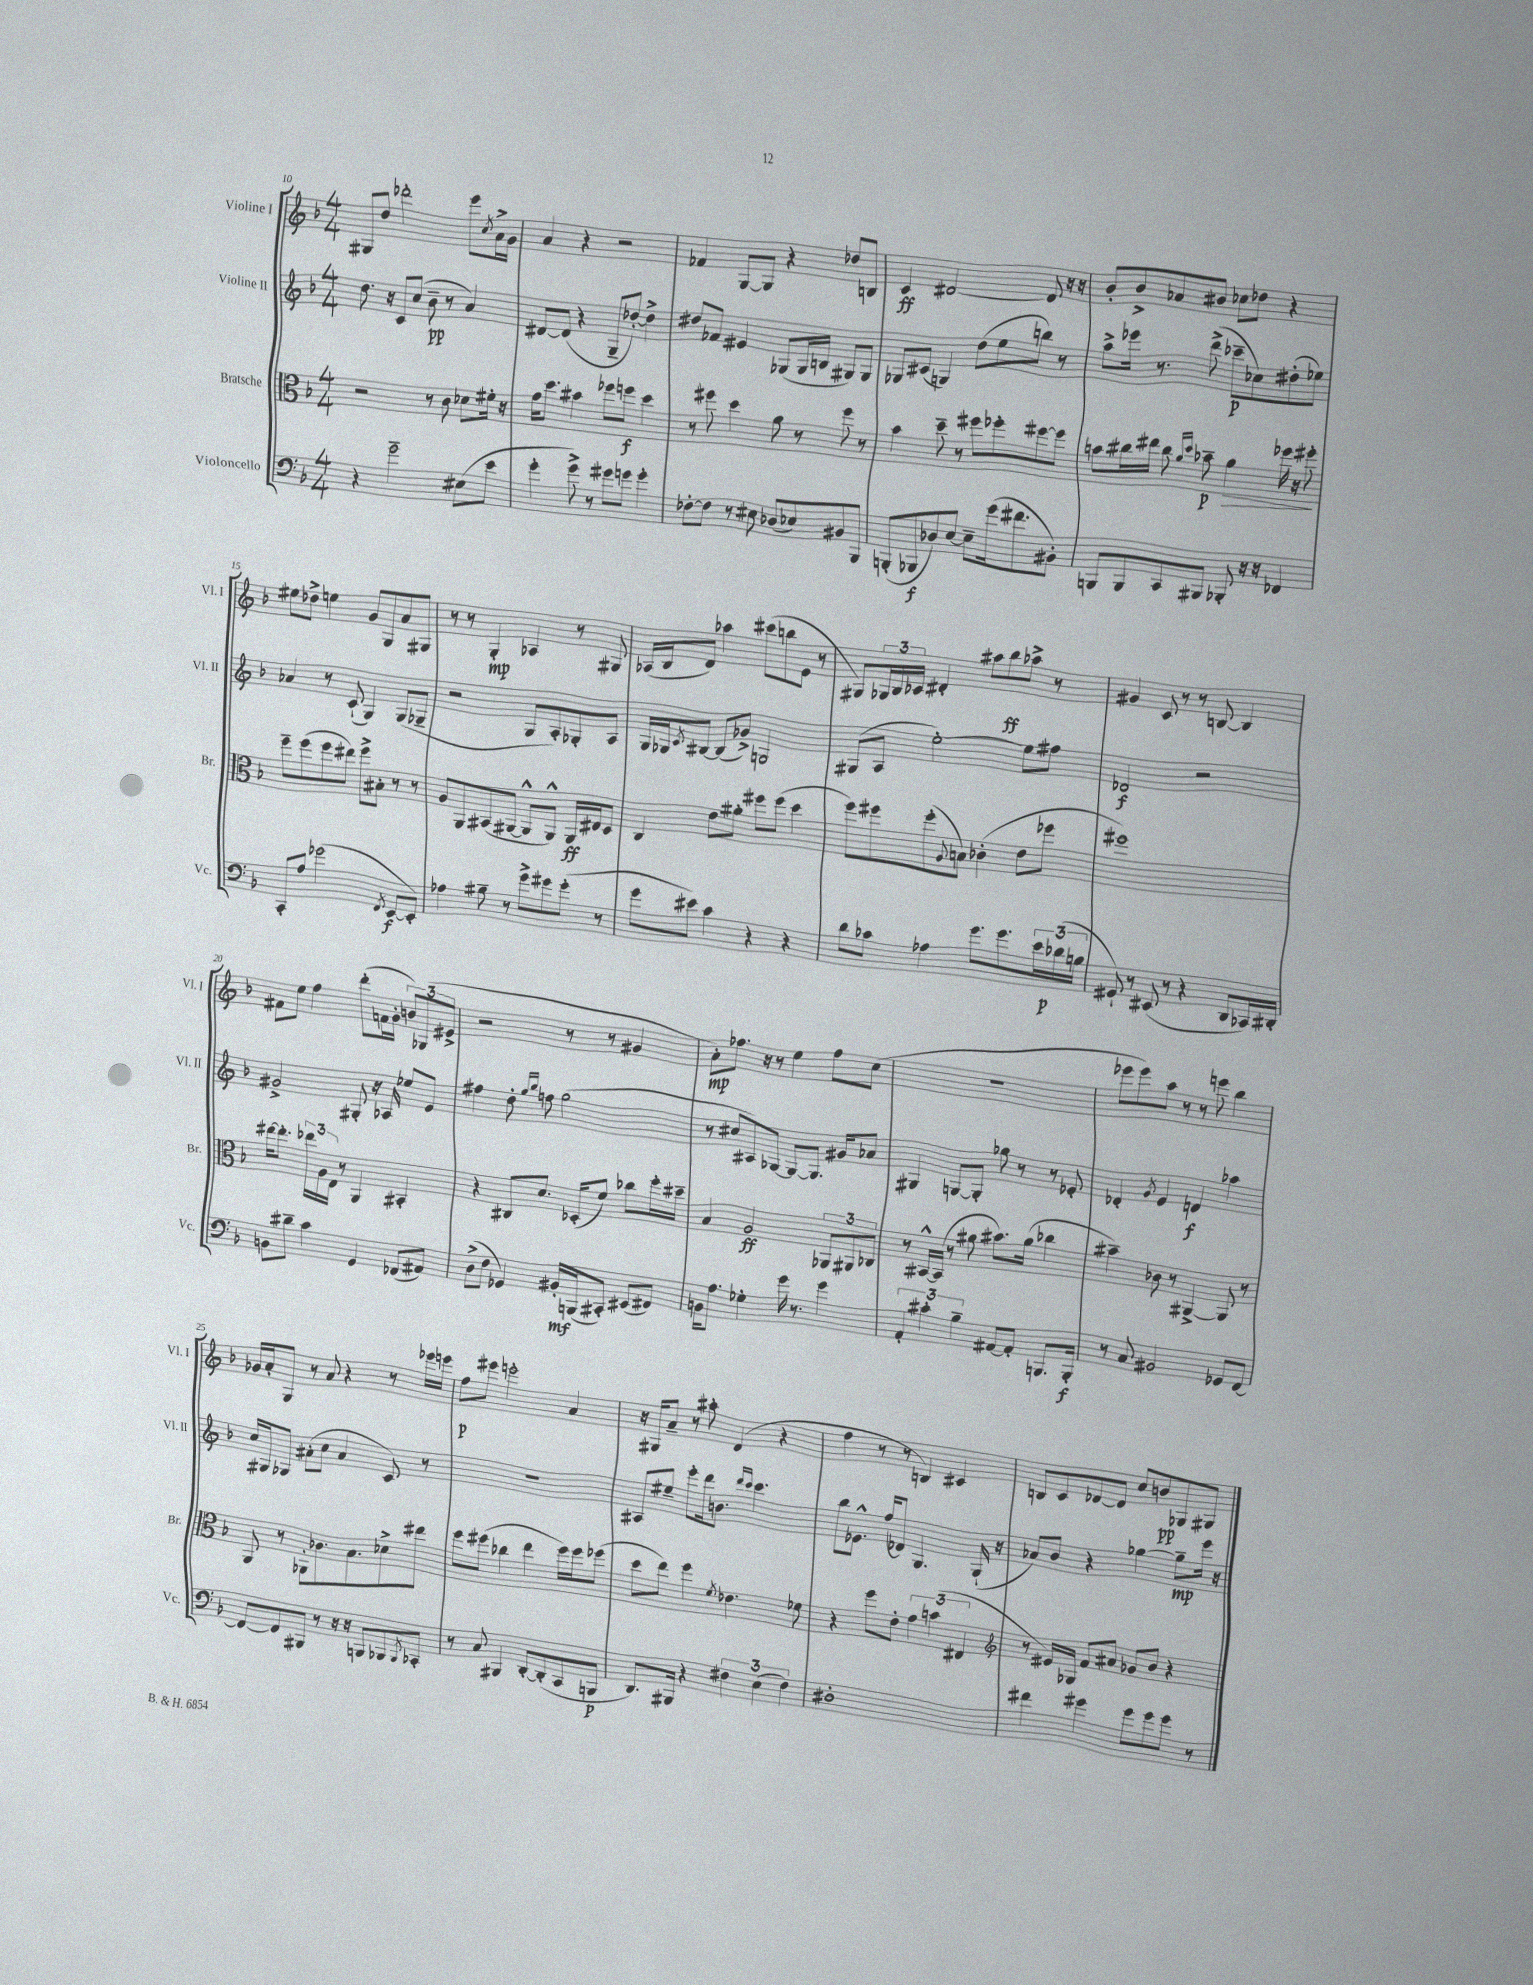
<<
\new StaffGroup <<
\new Staff = "s0" \with { instrumentName = "Violine I" shortInstrumentName = "Vl. I" } {
    \clef treble \key f \major \numericTimeSignature \time 4/4
    gis8 d''8 des'''2-. e'''8 \acciaccatura { c''8 } a'16-> g'16 |
    a'4 r4 r2 |
    fes'4 g8~ g8 r4 des''8 b8 |
    c'4\ff dis'2~ dis'8 r16 r16 |
    bes'8-. bes'8-> aes'8 bis'8 ces''8 des''8 r4 |
    eis''8 des''8-> e''4 g'8 g8 a'8 gis8 |
    r8 r8 g4-.\mp aes4 r8 gis8 |
    aes16( bes16 d'8) aes''4 cis'''8( b''8 e'8 r8 |
    gis8) \tuplet 3/2 { ges16 bes16 ces'16 } dis'4-. ais''8 bes''8\ff aes''8-> r8 |
    gis'4 c'8 r8 r8 b8~ b4 |
    fis'8 e''8 f''4 d'''8-.( f'16 g'16-. \tuplet 3/2 { b'8) ges8( eis'8-> } |
    r2 r8 r8 gis'4 |
    a'8-.\mp) fes''8. r16 r8 e''4 fes''8 c''8( |
    r1 |
    ees'''8 ees'''8) a''8 r8 r8 e'''8 bes''4 |
    ges'16 a'16-. g8 r8 a'8 r4 r8 ees'''16 e'''16 |
    f''8\p eis'''8 e'''2-. a'4 |
    r16 gis16 a'8-- r8 ais''8-. d'4( r4 |
    f''4 r8 r8 b4) cis'4 |
    b8 c'8 des'8~ des'8 c''8 b'8\pp ges8 gis8 \bar "|." |
}
\new Staff = "s1" \with { instrumentName = "Violine II" shortInstrumentName = "Vl. II" } {
    \clef treble \key f \major \numericTimeSignature \time 4/4
    d''8. r16 c'8 c''8( bes'8--\pp r8 a'4) |
    dis'8~ dis'8( r4 g8-- des''8~-.) des''4-> |
    dis''8 fes'8 eis'4 ges8( ges16 b16 gis8) gis8 |
    ges8 cis'8( g4) d''8( e''8 b''8) r8 |
    a''8-> ees'''16 r8. d'''8->( ces'''8--\p ces''8) dis''8-.( ees''8) |
    aes'4 r8 c'8-!( g4) g8( ges8-- |
    r2 g8 a8-.) ges8-. a8 |
    g16 ges16 \acciaccatura { c'8 } bis8~ bis8( ges'8->) g2 |
    gis8( a8 e''2~-.) e''8 fis''8 |
    des'2\f r2 |
    gis'2-> gis8-. r16 aes16 ees''8 e'8 |
    fis''4 d''8-. \grace { g''16 bes''16 } f''8 g''2( |
    r8 cis''8 ais8) ges8~ ges8~ ges8. gis'16 aes'8 |
    gis4 g8~ g8-. ges''8 r8 r8 ees'8-. |
    des'4-. \acciaccatura { g'8 } e'4 d'4\f aes''4 |
    c''16 gis16 ges8 ais'8-.( c''8 ais'4 c'8) r8 |
    R1 |
    ais8 eis''8-- e'''8-. d'''16 b'8. \grace { d'''16 c'''16 } c'''4. |
    bes''8 ees'8.-^ f''16( des'8) g4. g16-!( r16 |
    aes'8) bes'8 r4 ges''4~ ges''8--\mp e'''16 r16 \bar "|." |
}
\new Staff = "s2" \with { instrumentName = "Bratsche" shortInstrumentName = "Br." } {
    \clef alto \key f \major \numericTimeSignature \time 4/4
    r2 r8 c'8 des'8 fis'16-. r16 |
    g'16 d''8. bis'4 fes''8 f''8\f d''4 |
    r8 fis''8 d''4 a'8 r8 fis''8 r8 |
    bes'4 d''8-- r8 fis''8 fes''8-. fis''8~ fis''8 |
    b'8 cis''16 eis''16 cis''8 \grace { a'16 d''16 } bes'8--\p a'4\> fes''16 r16 fis''8-.\! |
    f''8-- f''8( f''8 eis''8) f''8-> bis8-. r8 r8 |
    a8 a,8 bis,8( ais,8~ ais,8-^ ais,8-^) ais,16\ff eis16 d8 |
    c4 e'8 ais'8-. fis''8 fis''8( d''4 |
    f''8) fis''8 fis''8-.( \appoggiatura { a8 } b8) ces'4-.( e'8 fes''8 |
    fis''1) |
    eis''16~ eis''8.-. \tuplet 3/2 { ees''16 a16 e16 } r8 a,4 bis,4-. |
    r4 cis8 d'8. des16-.( f'8) ces''8 f''16-. dis''16-- |
    bes4 a2\ff \tuplet 3/2 { aes,8 ais,8 ces8 } |
    r8 bis,16~-^ bis,16( r8 ais'8 bis'8.) ais'16( ces''4 |
    bis'4--) ces'8 r8 ais,4~-> ais,8 r8 |
    a,8 r8 aes,8-. ces'8. bes8. des'8-> eis''8 |
    f''8 fis''8( ces''4 e''4 fis''16) fis''16 fes''8( |
    d''8 e''8) f''4 \acciaccatura { f'8 } ees'4. fes'8 |
    r4 f''8 e'8-. \tuplet 3/2 { g'4 b'4( eis4 } |
    \clef treble r8 eis'16) ges16 f'8 ais'8 ges'8 bes'8 r4 \bar "|." |
}
\new Staff = "s3" \with { instrumentName = "Violoncello" shortInstrumentName = "Vc." } {
    \clef bass \key f \major \numericTimeSignature \time 4/4
    r4 g'2-- eis8( e'8 |
    g'4-. g'8->) r8 gis'8 g'8 g'4-. |
    fes8~-. fes8 r8 eis8 des8( ees8) bis,8 bes,,8 |
    b,,8-.( bes,,8\f des8) e8~ e8-- g'16( fis'8. bis,8-.) |
    b,,8 b,,8 c,8 bis,,8 bes,,8-. r16 r16 fes,4 |
    c,8-. a8 ges'2( \acciaccatura { f,8 } e,8~\f e,8-.) |
    aes4 bis8-- r8 g'8-> gis'8 gis'8-.( r8 |
    g'8 eis'8) c'4 r4 r4 |
    d'8 ces'8 aes4 g'8. g'8. \tuplet 3/2 { e'16 des'16\p( b16 } |
    gis,8-!) r8 eis,8( r8 r4 d,8 ces,16) dis,16-. |
    b,8 dis'8-- c'4 g,4 fes,8( ais,8) |
    d8->( f8 ges,4) bis,16-.\mf b,,16( cis,8-.) eis,8( fis,8) |
    b,16 a8. ges4-. g'16 r8. g'4 |
    \tuplet 3/2 { a,4-. cis'4-. bes4-- } ais,8~ ais,8-. b,,8. b,,16-.\f |
    r8 c8 bis,2 ges,8 f,8~ |
    f,8~ f,8 bis,,8 r8 r16 r16 b,,8 bes,,8 \acciaccatura { bes,,8 } ces,8-. |
    r8 c8 bis,,4 d,8~-. d,8-.( c,8 b,,8\p |
    d,8.) bis,,16 r4 \tuplet 3/2 { fis4 e4( fis4) } |
    dis1-. |
    fis'4 gis'4 gis'8 gis'8 gis'8 r8 \bar "|." |
}
>>
>>
\layout { \context { \Score currentBarNumber = #10 } }
